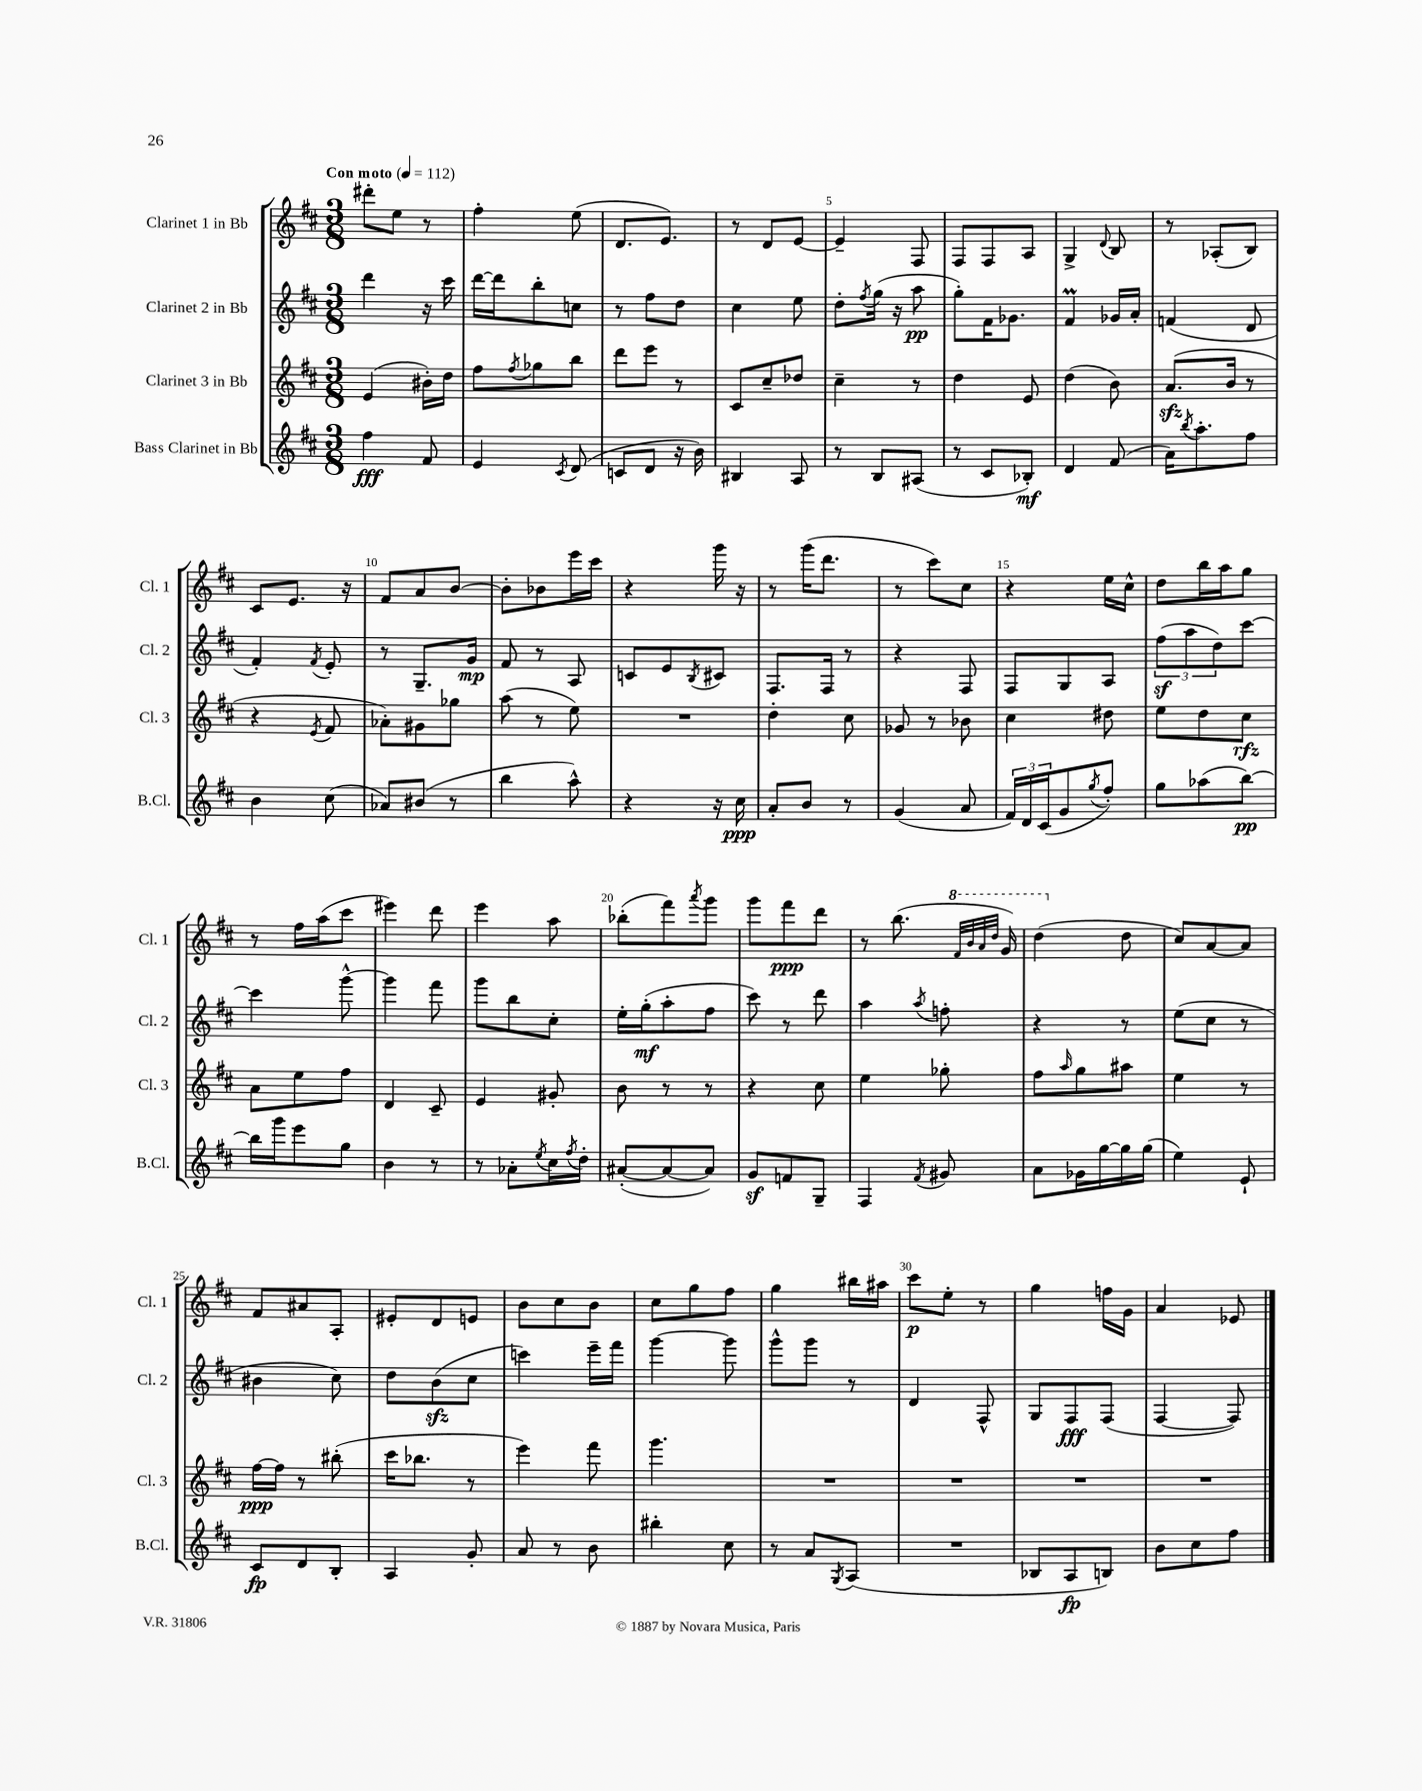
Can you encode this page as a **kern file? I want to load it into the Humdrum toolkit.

**kern	**kern	**kern	**kern
*staff4	*staff3	*staff2	*staff1
*clefG2	*clefG2	*clefG2	*clefG2
*k[f#c#]	*k[f#c#]	*k[f#c#]	*k[f#c#]
*M3/8	*M3/8	*M3/8	*M3/8
*MM112	*MM112	*MM112	*MM112
4ff#\	(4e/	4ddd\	8ddd#'\L
.	.	.	8ee\J
8f#/	16b#'\LL)	16r	8r
.	16dd\JJ	16ccc#\	.
=	=	=	=
4e/	8ff#\L	[16ddd\LL	4ff#'\
.	.	16ddd\]J	.
.	8qff#/	.	.
.	8gg-\	8bb'\	.
8qc#/	.	.	.
(8d/	8bb\J	8cc\J	(8ee\
=	=	=	=
8c/L	8ddd\L	8r	8.d/L
8d/J	8eee\J	8ff#\L	.
.	.	.	8.e/J)
16r	8r	8dd\J	.
16b\)	.	.	.
=	=	=	=
4B#/	8c#/L	4cc#\	8r
.	8cc#~/	.	8d/L
8A/	8dd-/J	8ee\	[8e/J
=	=	=	=
8r	4cc#~\	8dd'\L	4e~/]
.	.	8qff#/	.
8B/L	.	(16gg\Jk	.
.	.	16r	.
(8A#/J	8r	8aa\	8F#/
=	=	=	=
8r	4dd\	8gg'\L)	8F#/L
8c#/L	.	16f#\K	8F#/
.	.	8.g-\J	.
8B-'/J)	8e/	.	8A/J
=	=	=	=
4d/	(4dd\	4f#/	4G^/
.	.	.	8qqd/
(8f#/	8b\)	16g-/LL	8B/
.	.	16a'/JJ	.
=	=	=	=
16a\LK)	(8.a/L	(4f/	8r
8qbb/	.	.	.
8.aa'\	.	.	.
.	.	.	(8A-'/L
.	16b/Jk	.	.
8ff#\J	8r	8d/	8B/J)
=	=	=	=
4b\	4r	4f#'/)	8c#/L
.	.	.	8.e/J
.	8qe/	8qf#/	.
(8cc#\	8f#/	8e'/	.
.	.	.	16r
=	=	=	=
8a-/L)	8a-'\L)	8r	8f#/L
(8b#/J	8g#\	8.G~/L	8a/
8r	8gg-\J	.	[8b/J
.	.	16g/Jk	.
=	=	=	=
4bb\	(8aa\	8f#/	8b'\]L
.	8r	8r	8b-\
8aa^^\)	8ee\)	8A/	16eee\L
.	.	.	16ccc#\JJ
=	=	=	=
4r	4.r	8c/L	4r
.	.	8e/	.
.	.	8qB/	.
16r	.	8c#/J	16ggg\
16cc#\	.	.	16r
=	=	=	=
8a'/L	4dd'\	8.F#/L	8r
8b/J	.	.	(16ggg\LK
.	.	16F#/Jk	8.ddd\J
8r	8cc#\	8r	.
=	=	=	=
(4g/	8g-/	4r	8r
.	8r	.	8ccc#\L)
8a/	8b-\	8F#/	8cc#\J
=	=	=	=
24f#/LL)	4cc#\	8F#/L	4r
24d/	.	.	.
(24c#/J	.	.	.
8g/	.	8G/	.
8qgg/	.	.	.
8ff#'/J)	8dd#\	8A/J	16ee\LL
.	.	.	16cc#^^\JJ
=	=	=	=
8gg\L	8ee\L	(12ff#\L	8dd\L
.	.	12aa\	.
(8aa-\	8dd\	.	16bb\L
.	.	12dd\)	.
.	.	.	16aa\J
[8bb\J)	8cc#\J	[8ccc#\J	8gg\J
=	=	=	=
16bb\]LL	8a\L	4ccc#\]	8r
16ggg\J	.	.	.
8eee\	8ee\	.	16ff#\LL
.	.	.	(16aa\J
8gg\J	8ff#\J	[8ggg^^\	8ccc#\J
=	=	=	=
4b\	4d/	4ggg\]	4eee#\)
8r	8c#~/	8fff#\	8ddd\
=	=	=	=
8r	4e/	8ggg\L	4eee\
8a-'\L	.	8bb\	.
8qee/	.	.	.
16cc#\L	8g#'/	8cc#'\J	8aa\
8qff#/	.	.	.
16dd'\JJ	.	.	.
=	=	=	=
([8a#'/L	8b\	16ee'\LL	(8bb-'\L
.	.	(16gg'\J	.
8a#/_	8r	8aa'\	8fff#\)
.	.	.	8qaaa/
8a#/]J)	8r	8ff#\J	8ggg\J
=	=	=	=
8g/L	4r	8ccc#\)	8ggg\L
8f/	.	8r	8fff#\
8G~/J	8cc#\	8ddd\	8ddd\J
=	=	=	=
4F#/	4ee\	4aa\	8r
.	.	.	(8.bb\
8qf#/	.	8qaa/	.
8g#/	8gg-'\	8ff'\	.
.	.	.	32qqff#/LLL
.	.	.	32qqbb/
.	.	.	32qqaa/
.	.	.	32qqddd/JJJ
.	.	.	16gg/)
=	=	=	=
8a\L	8ff#\L	4r	(4ddd\
.	16qqaa/	.	.
16g-\L	8gg\	.	.
[16gg\	.	.	.
16gg\]	8aa#\J	8r	8dd\
(16gg\JJ	.	.	.
=	=	=	=
4ee\)	4ee\	(8ee\L	8cc#/L)
.	.	8cc#\J	[8a/
8e`/	8r	8r	8a/]J
=	=	=	=
8c#/L	[16ff#\LL	4b#\	8f#/L
.	16ff#\]JJ	.	.
8d/	8r	.	8a#/
8B'/J	(8bb#'\	8cc#\)	8A'/J
=	=	=	=
4A/	16ccc#\LK	8dd\L	8e#'/L
.	8.bb-\J	.	.
.	.	(8b\	8d/
8g'/	8r	8cc#\J	8e/J
=	=	=	=
8a/	4eee\)	4ccc\)	8b\L
8r	.	.	8cc#\
8b\	8fff#\	16eee~\LL	8b\J
.	.	16fff#\JJ	.
=	=	=	=
4bb#'\	4.ggg\	[4ggg\	8cc#\L
.	.	.	8gg\
8cc#\	.	8ggg\]	8ff#\J
=	=	=	=
8r	4.r	8ggg^^\L	4gg\
8a/L	.	8ggg\J	.
8qG/	.	.	.
(8A/J	.	8r	16bb#\LL
.	.	.	16aa#\JJ
=	=	=	=
4.r	4.r	4d/	8ccc#\L
.	.	.	8ee'\J
.	.	8F#^^/	8r
=	=	=	=
8B-/L	4.r	8G/L	4gg\
8A/	.	8F#/	.
8B/J)	.	(8F#/J	16ff\LL
.	.	.	16g\JJ
=	=	=	=
8b\L	4.r	[4F#/	4a/
8cc#\	.	.	.
8ff#\J	.	8F#/])	8e-/
==	==	==	==
*-	*-	*-	*-
